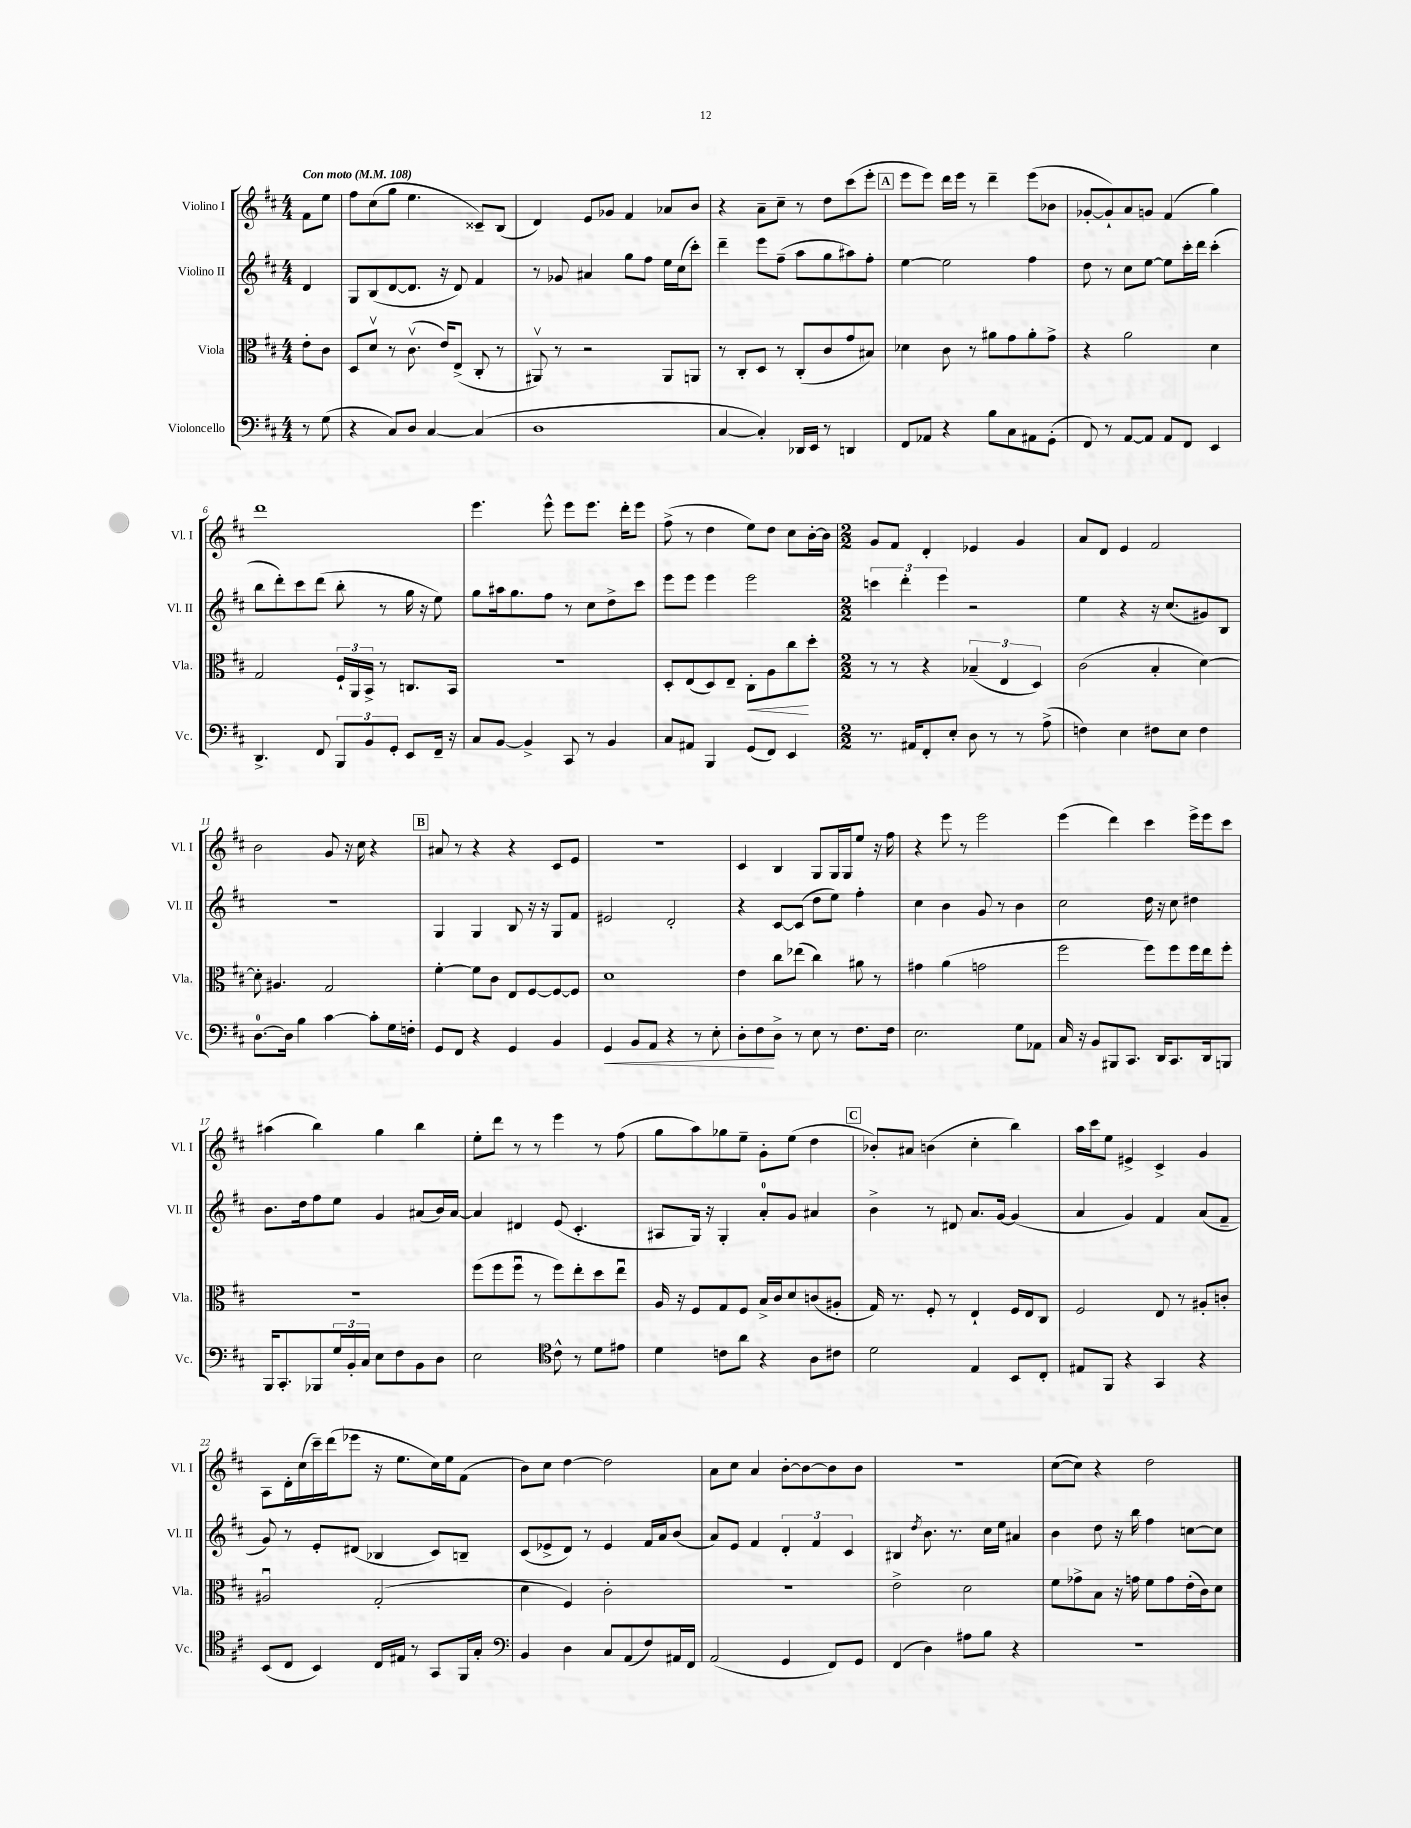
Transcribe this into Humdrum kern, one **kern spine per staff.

**kern	**kern	**kern	**kern
*staff4	*staff3	*staff2	*staff1
*clefF4	*clefC3	*clefG2	*clefG2
*k[f#c#]	*k[f#c#]	*k[f#c#]	*k[f#c#]
*M4/4	*M4/4	*M4/4	*M4/4
*MM108	*MM108	*MM108	*MM108
8r	8e'	4d	8f#
(8G	8c#	.	8ee
=	=	=	=
4r	8D	8G	8ff#
.	8dv	(8B	(8cc#
8C#)	8r	[8d	8gg
8D	(8.c#v	8.d]	4.ee
[4C#	.	.	.
.	16e)	16r	.
.	(8E^	8d)	.
(4C#]	8C#'	4f#	8c##~)
.	8r	.	(8B
=	=	=	=
1D	8AA#v)	8r	4d)
.	8r	8g-	.
.	2r	4a#	8e
.	.	.	8g-
.	.	8gg	4f#
.	.	8ff#	.
.	8AA#	16ee	8a-
.	.	(16cc#	.
.	8AA	8ccc#')	8b
=	=	=	=
[4C#	8r	4ddd~	4r
.	8C#'	.	.
4C#'])	8D	8eee	8a~
.	8r	(8ff#~	8cc#~
16DD-	(8C#'	8aa	8r
16EE	.	.	.
8r	8c#	8gg	8dd
4DD	8g	8aa#)	(8ccc#
.	8B#)	8ff#'	8eee'
=	=	=	=
8FF#	4d-	[4ee	8eee
8AA-	.	.	8eee)
4r	8c#	2ee]	16ddd
.	.	.	16eee
.	8r	.	8r
8B	8a#	.	4ddd~
8C#	8g	.	.
8AA#	8a#'	4ff#	(8eee
(8GG'	8g^	.	8b-
=	=	=	=
8FF#)	4r	8dd	[8g-'
8r	.	8r	8g-`])
[8AA	2a	8cc#	8a
8AA]	.	[8ee	8g
8AA	.	8ee]	(4f#
8FF#	.	16ccc#'	.
.	.	16ddd	.
4EE	4d	(4ccc#'	4gg)
=	=	=	=
4.DD^	2G	8bb	1ddd
.	.	8ddd')	.
.	.	8ccc#	.
8FF#	.	(8ddd	.
12BBB	24F#`	8bb'	.
.	24AA	.	.
12BB	24BB^	.	.
.	8r	8r	.
12GG'	.	.	.
8EE	8.C	16gg	.
.	.	16r	.
16FF#~	.	8ee)	.
16r	16BB	.	.
=	=	=	=
8C#	1r	8gg	4.eee
[8BB	.	16aa#	.
.	.	8.gg	.
4BB^]	.	.	.
.	.	8ff#	8eee^^
8CC#	.	8r	8eee
8r	.	8cc#	8.eee
4BB	.	8dd^	.
.	.	.	16ddd'
.	.	8ccc#	8eee
=	=	=	=
8C#	8D'	8eee	(8ff#^
8AA#	(8E	8eee	8r
4BBB	8D)	4eee	4dd
.	8E~	.	.
(8GG	8C#'	2eee	8ee)
8FF#)	8A	.	8dd
4EE	8cc#	.	8cc#
.	8dd'	.	[16b'
.	.	.	16b]
=	=	=	=
*M2/2	*M2/2	*M2/2	*M2/2
8.r	8r	6ccc	8g
.	8r	.	8f#
.	.	6ddd'	.
16AA#	.	.	.
8FF#'	4r	.	4d'
.	.	6eee	.
8E'	.	.	.
8D	(6B-~	2r	4e-
8r	.	.	.
.	6E	.	.
8r	.	.	4g
.	6D)	.	.
(8A^	.	.	.
=	=	=	=
4F)	(2c#	4ee	8a
.	.	.	8d
4E	.	4r	4e
8F#	4B'	16r	2f#
.	.	(8.cc#	.
8E	.	.	.
4F#	[4d)	8g#)	.
.	.	8B	.
=	=	=	=
[8.D	8d']	1r	2b
.	4.A#	.	.
16D]	.	.	.
4B	.	.	.
[4c#	2G	.	8g
.	.	.	16r
.	.	.	16cc#
8c#']	.	.	4r
16G	.	.	.
16F'	.	.	.
=	=	=	=
8GG	[4f#'	4G	8a#
8FF#	.	.	8r
4r	8f#]	4G	4r
.	8c#	.	.
4GG	8E	8B	4r
.	[8F#	16r	.
.	.	16r	.
4BB	8F#_	8G	8c#
.	8F#]	8f#	8e
=	=	=	=
4GG	1d	2e#	1r
8BB	.	.	.
8AA	.	.	.
4r	.	2d'	.
8r	.	.	.
8E'	.	.	.
=	=	=	=
8D'	4e	4r	4c#
8F#	.	.	.
8D^	8cc#	[8c#	4B
8r	(8ee-	(8c#]	.
8E	4cc#)	8dd	8G
8r	.	8ee)	16G
.	.	.	16G
8.F#	8a#	4ff#'	8ee
.	8r	.	16r
16F#	.	.	16ff#
=	=	=	=
2.E	4g#	4cc#	4r
.	(4a	4b	8eee
.	.	.	8r
.	2g	8g	2eee
.	.	8r	.
8G	.	4b	.
8AA-	.	.	.
=	=	=	=
16C#	2ff#	2cc#	(4eee
16r	.	.	.
8BB	.	.	.
8BBB#	.	.	4ddd)
8.CC#	.	.	.
.	8ff#)	16dd	4ccc#
16DD	.	16r	.
8.CC#	8ff#	8cc#	.
.	16ff#	4dd#	16eee^
16DD	16ee	.	16eee
8BBB	8ff#'	.	8ccc#
=	=	=	=
16BBB	1r	8.b	(4aa#
8.CC#'	.	.	.
.	.	16dd	.
8BBB-	.	8ff#	4bb)
24G	.	8ee	.
24BB'	.	.	.
24C#	.	.	.
8E	.	4g	4gg
8F#	.	.	.
8BB	.	(8a#	4bb
8D	.	16b)	.
.	.	[16a#	.
=	=	=	=
2E	(8ff#	4a#]	8ee'
.	8ff#	.	8ddd
.	8ff#u	4d#	8r
.	8r	.	8r
*clefC4	*	*	*
8c#^^	8ff#)	(8e	4eee
8r	8ee'	4.c#'	.
8d	8dd	.	8r
8e#	8eeu	.	(8ff#
=	=	=	=
4d	16A	8A#	8gg
.	16r	.	.
.	8F#	16G)	8aa)
.	.	16r	.
8c	8G	4G'	8gg-
8a	8F#	.	8ee~
4r	16B^	8a'	8g'
.	16c#	.	.
.	8d	8g	(8ee
8A	(8c	4a#	4dd
8c#	8A#'	.	.
=	=	=	=
2d	16G)	4b^	8b-')
.	8.r	.	.
.	.	.	8a#
.	8F#'	8r	(4b
.	8r	8d#	.
4E	4E`	8.a	4cc#'
.	.	[16g	.
8BB	16F#	(4g]	4bb)
.	16E	.	.
8C#'	8C#	.	.
=	=	=	=
8E#	2F#	4a	16aa
.	.	.	16ccc#
8FF#	.	.	8ee
4r	.	4g)	4e#^
4GG	8E	4f#	4c#^
.	8r	.	.
4r	8A#'	(8a	4g
.	8c'	8f#~	.
=	=	=	=
(8BB	2A#u	8g)	8A
8C#	.	8r	16d'
.	.	.	(16cc#
4BB)	.	8e'	16ccc#~)
.	.	.	(16ddd
.	.	(8d#	8eee-
16C#	(2G'	4B-	16r
16E#	.	.	8.ee
8r	.	.	.
8GG	.	8c#)	16cc#)
.	.	.	16ee
16FF#	.	8B~	(8f#
16G'	.	.	.
=	=	=	=
*clefF4	*	*	*
4BB	4d	(8c#	8b)
.	.	8e-^	8cc#
4D	4F#)	8d)	[4dd
.	.	8r	.
8C#	2c#'	4e-	2dd]
(8AA	.	.	.
8F#)	.	16f#	.
.	.	16a	.
16AA#	.	(8b	.
16FF#	.	.	.
=	=	=	=
(2AA	1r	8a)	8a
.	.	8e	8cc#
.	.	4f#	4a
4GG	.	6d'	[8b'
.	.	.	8b_
.	.	6f#	.
8FF#)	.	.	8b]
.	.	6c#	.
8GG	.	.	8b
=	=	=	=
(4FF#	2e^	4B#	1r
.	.	8qdd	.
4D)	.	8.b	.
.	.	8.r	.
8A#	2d	.	.
8B	.	16cc#	.
.	.	16ee	.
4r	.	4a#	.
=	=	=	=
1r	8f#	4b	([8cc#
.	8g-^	.	8cc#])
.	8B	8dd	4r
.	16r	16r	.
.	16g	16bb	.
.	8f#	4ff#	2dd
.	8g	.	.
.	(16e'	[8cc	.
.	16c#)	.	.
.	8d	8cc]	.
==	==	==	==
*-	*-	*-	*-
